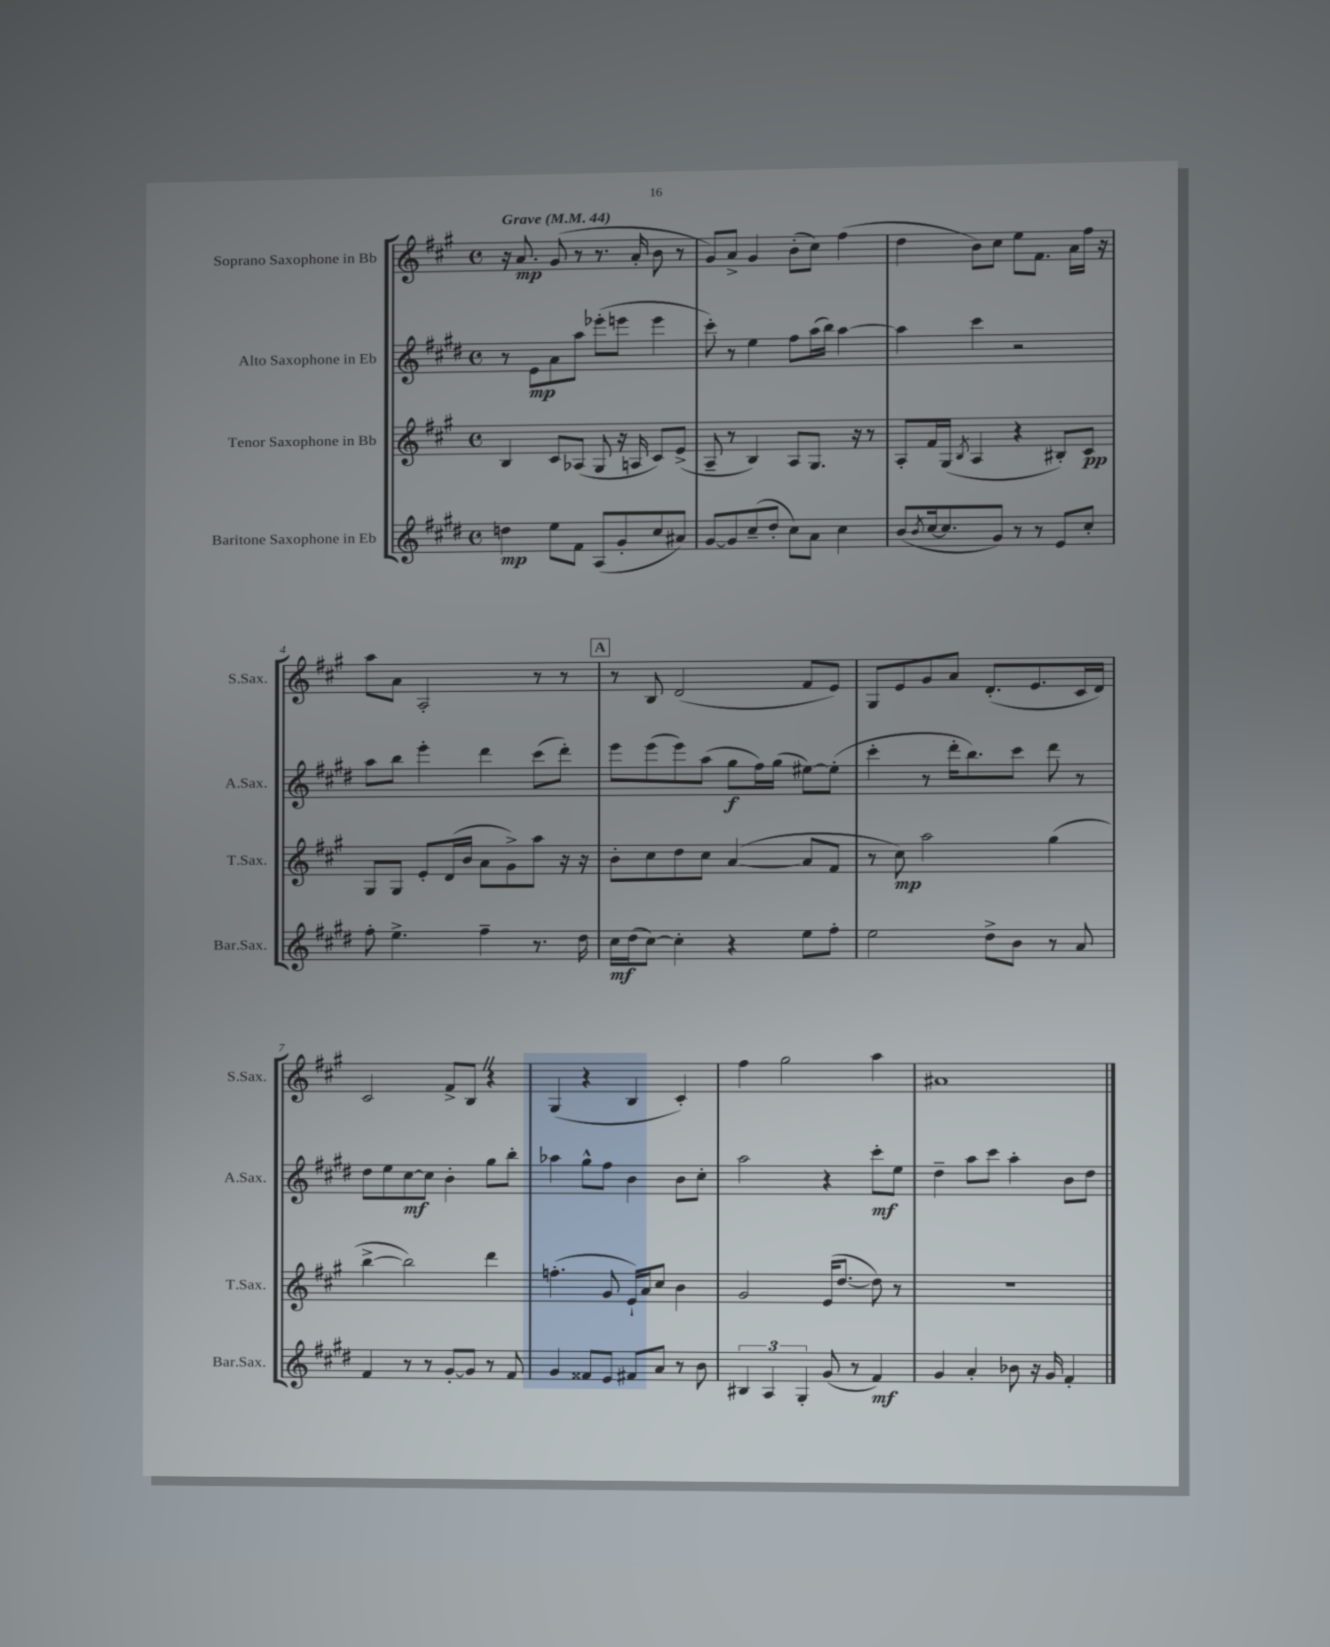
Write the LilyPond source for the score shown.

<<
\new StaffGroup <<
\new Staff = "s0" \with { instrumentName = "Soprano Saxophone in Bb" shortInstrumentName = "S.Sax." } {
    \clef treble \key a \major \defaultTimeSignature \time 4/4 \tempo "Grave" 4 = 44
    r16 a'8.\mp gis'8( r8 r8. a'16-. b'8 r8 |
    gis'8) a'8-> gis'4 b'8-.( cis''8) fis''4( |
    d''4 b'8) cis''8 e''8 fis'8. a'16 fis''16 r16 |
    a''8 a'8 a2-. r8 r8 |
    \mark \markup { \box "A" } r8 b8 d'2( fis'8 e'8) |
    gis8 e'8 gis'8 a'8 d'8.-.( e'8. cis'16 d'16) |
    cis'2 fis'8-> b8 \once \override BreathingSign.text = \markup { \musicglyph "scripts.caesura.straight" } \breathe r4 |
    gis4( r4 b4 cis'4-.) |
    fis''4 gis''2 a''4 |
    ais'1 \bar "|." |
}
\new Staff = "s1" \with { instrumentName = "Alto Saxophone in Eb" shortInstrumentName = "A.Sax." } {
    \clef treble \key e \major \defaultTimeSignature \time 4/4
    r8 e'8\mp a'8 a''8 ees'''8-.( e'''8 e'''4 |
    cis'''8-.) r8 e''4 fis''8 a''16( b''16) a''4~ |
    a''4 cis'''4 r2 |
    a''8 b''8 e'''4-. dis'''4 cis'''8( dis'''8-.) |
    \mark \markup { \box "A" } e'''8 e'''8( e'''8) a''8( gis''8\f fis''16) gis''16( eis''8~) eis''8-.( |
    cis'''4-. r8 dis'''16-. b''8.) cis'''8 dis'''8 r8 |
    dis''8 e''8 cis''8~\mf cis''8 b'4-. gis''8 b''8-. |
    aes''4 gis''8-^ fis''8 b'4 b'8 cis''8-. |
    a''2 r4 cis'''8-.\mf e''8 |
    dis''4-- a''8 cis'''8 a''4-. b'8 dis''8 \bar "|." |
}
\new Staff = "s2" \with { instrumentName = "Tenor Saxophone in Bb" shortInstrumentName = "T.Sax." } {
    \clef treble \key a \major \defaultTimeSignature \time 4/4
    b4 cis'8 aes8( gis8 r16 a16 cis'8) e'8->( |
    a8-- r8 b4) a8 gis8. r16 r8 |
    a8-. fis'16 gis16( \acciaccatura { b8 } a4 r4 bis8-.) cis'8\pp |
    gis8 gis8 e'8-. d'16( b'16 a'8 gis'8->) a''8 r16 r16 |
    \mark \markup { \box "A" } b'8-. cis''8 d''8 cis''8 a'4~( a'8 fis'8 |
    r8 cis''8\mp) a''2 gis''4( |
    b''4~-> b''2) d'''4 |
    f''4.-.( gis'8 e'16-!) a'16 cis''8 b'4 |
    gis'2 e'16( d''8.~ d''8) r8 |
    R1 \bar "|." |
}
\new Staff = "s3" \with { instrumentName = "Baritone Saxophone in Eb" shortInstrumentName = "Bar.Sax." } {
    \clef treble \key e \major \defaultTimeSignature \time 4/4
    d''4\mp e''8 fis'8 a8( gis'8-. cis''8 ais'8) |
    gis'8~ gis'8 cis''8--( dis''8-. cis''8) a'8 cis''4 |
    b'8( \acciaccatura { b'8 } cis''16~ cis''8. gis'8) r8 r8 e'8 cis''8-. |
    fis''8-. e''4.-> fis''4-- r8. dis''16 |
    \mark \markup { \box "A" } cis''16\mf dis''16( cis''8~) cis''4-. r4 e''8 fis''8-. |
    e''2 dis''8-> b'8 r8 a'8 |
    fis'4 r8 r8 gis'8~-. gis'8 r8 fis'8 |
    gis'4 fisis'8 e'8 fis'8 a'8 r8 b'8 |
    \tuplet 3/2 { bis4 a4 gis4-. } gis'8( r8 fis'4\mf) |
    gis'4 a'4-. bes'8 r16 gis'16 fis'4-. \bar "|." |
}
>>
>>
